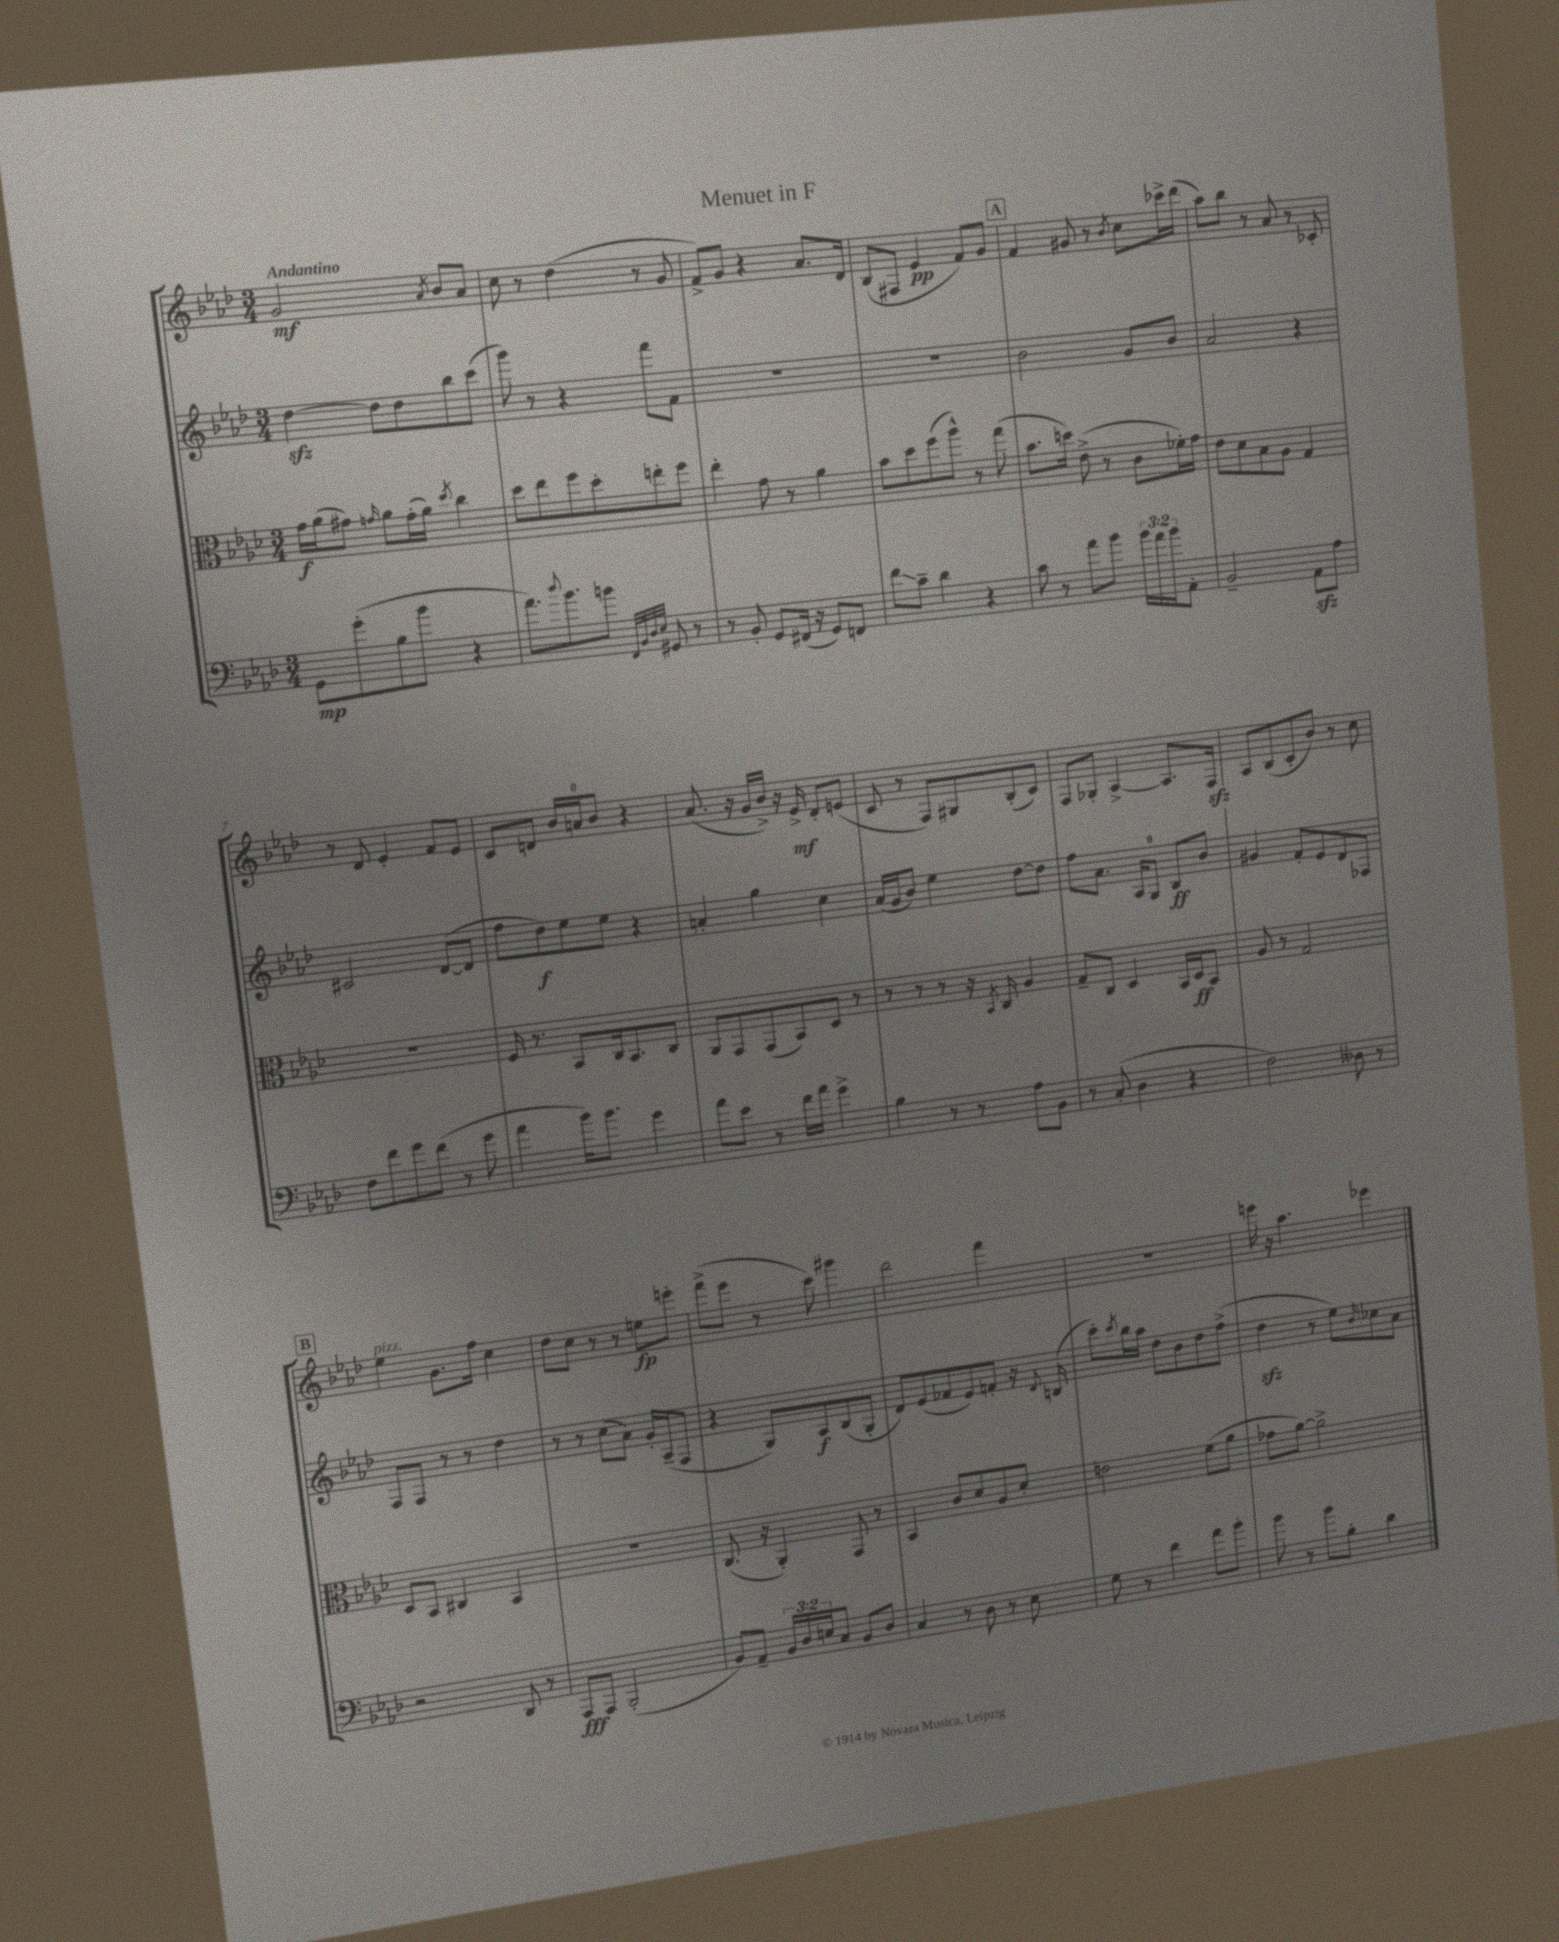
\header { title = "Menuet in F" }
<<
\new StaffGroup <<
\new Staff = "s0" {
    \clef treble \key aes \major \numericTimeSignature \time 3/4 \tempo "Andantino"
    g'2\mf \acciaccatura { aes'8 } bes'8 aes'8 |
    c''8 r8 des''4( r8 g'8 |
    f'8->) g'8 r4 aes'8. des'16 |
    bes8( fis8 ees'4\pp f'8) g'8 |
    \mark \markup { \box "A" } f'4 gis'8 r8 \acciaccatura { bes'8 } c''8 ces'''16-> des'''16( |
    aes''8) bes''8 r8 aes'8 r8 ces'8-. |
    r8 des'8 ees'4-. f'8 ees'8 |
    c'8 d'8 bes'16 a'16-0 bes'8 r4 |
    aes'8.( r16 g'16 bes'16->) r16 ees'16->\mf des'8-. e'8( |
    c'8 r8 f8) gis8 bes8-.( c'8) |
    f8 ges8-. aes4~-> aes8. f16\sfz |
    aes8 bes8( c'8-. bes'8) r8 c''8 |
    \mark \markup { \box "B" } ees''4^\markup { \italic "pizz." } g'8. f''16 c''4 |
    des''8 c''8 r8 r8 e''8\fp e'''8-. |
    f'''8->( ees'''8 r8 c'''8) gis'''4 |
    des'''2 f'''4 |
    R2. |
    e'''16 r16 aes''4. ees'''4 \bar "|." |
}
\new Staff = "s1" {
    \clef treble \key aes \major \numericTimeSignature \time 3/4
    des''4~\sfz des''8 des''8 bes''8 c'''8( |
    g'''8) r8 r4 f'''8 f'8 |
    R2. |
    R2. |
    \mark \markup { \box "A" } bes'2 g'8 bes'8 |
    aes'2 r4 |
    cis'2 des'8~( des'8 |
    f''8 des''8\f) ees''8 ees''8 r4 |
    a'4-. g''4 c''4 |
    aes'16( g'16 bes'8) ees''4 des''8~ des''8 |
    f''8 aes'8. aes16 g8-0 bes8\ff bes'8 |
    gis'4 f'8-. ees'8 des'8 fes8 |
    \mark \markup { \box "B" } f8 f8 r8 r8 des''4 |
    r8 r8 c''8( aes'8) g'16-. aes16--( f8 |
    r4 g8) aes8\f bes8( g8-. |
    des'8) ees'8( fes'8 ees'8) f'8-. r16 \appoggiatura { des'8 } b16( |
    c'''8-.) \acciaccatura { c'''8 } bes''16 aes''16 des''8 bes'8 des''8 f''8->( |
    des''4\sfz r8 ees''8) \grace { bes'16 } ces''8 aes'8 \bar "|." |
}
\new Staff = "s2" {
    \clef alto \key aes \major \numericTimeSignature \time 3/4
    g'16\f aes'16( gis'8) \grace { g'16 } aes'8 g'16-.( aes'16) \acciaccatura { des''8 } c''4 |
    des''8 ees''8 f''8 des''8-. e''8-. f''8 |
    ees''4-. g'8 r8 aes'4 |
    bes'8 des''8 f''8( aes''8-^) r8 g''8( |
    \mark \markup { \box "A" } bes'8. d''16) ees'8->( r8 c'8 fes'16-.) g'16 |
    ees'8 des'8 bes8 aes8 g4 |
    R2. |
    f16 r8. bes,8 c16 bes,8. c8 |
    aes,8 g,8 g,8( bes,8) des8 r8 |
    r8 r8 r8 r16 \acciaccatura { bes,8 } c16 aes4 |
    g8-- c8 des4 bes,16 des16\ff bes,8 |
    aes8 r8 g2 |
    \mark \markup { \box "B" } des8 bes,8 cis4 bes,4 |
    R2. |
    c8.( r16 aes,4-.) g,8 r8 |
    bes,4 c'8 des'8 aes8 des'8-. |
    e'2 f'8( aes'8 |
    ges'8 aes'8~) aes'2-> \bar "|." |
}
\new Staff = "s3" {
    \clef bass \key aes \major \numericTimeSignature \time 3/4 \override Staff.TupletNumber.text = #tuplet-number::calc-fraction-text
    g,8\mp g'8-.( bes8 bes'8 r4 |
    aes'8.) \appoggiatura { des''8 } bes'8. b'8 \grace { f,32 bes,32 des32 ees32 } gis,8 r8 |
    r8 bes,8-. g,8 fis,16( r16 g,8) f,8 |
    f'8\glissando c'8-- des'4 r4 |
    \mark \markup { \box "A" } c'8 r8 aes'8 bes'8 \tuplet 3/2 { bes'16 aes'16 bes'16 } aes,8-. |
    bes,2-- aes,8\sfz aes8 |
    f8 f'8 g'8 f'8( r8 g'8 |
    aes'4 bes'16) bes'8. g'4 |
    aes'8 ees'8 r8 f'16 aes'16 g'4-> |
    bes4 r8 r8 aes8 bes,8 |
    r8 c8-.( des4 r4 |
    f2) deses8 r8 |
    \mark \markup { \box "B" } r2 des,8 r8 |
    aes,,8\fff aes,,8 bes,,2-.( |
    bes,8) aes,8-- \tuplet 3/2 { bes,16 des16 e16 } c8 bes,8 des8 |
    c4 r8 des8 r8 ees8 |
    g8 r8 f'4 aes'8 bes'8-. |
    bes'8 r8 bes'8 bes8-. des'4 \bar "|." |
}
>>
>>
